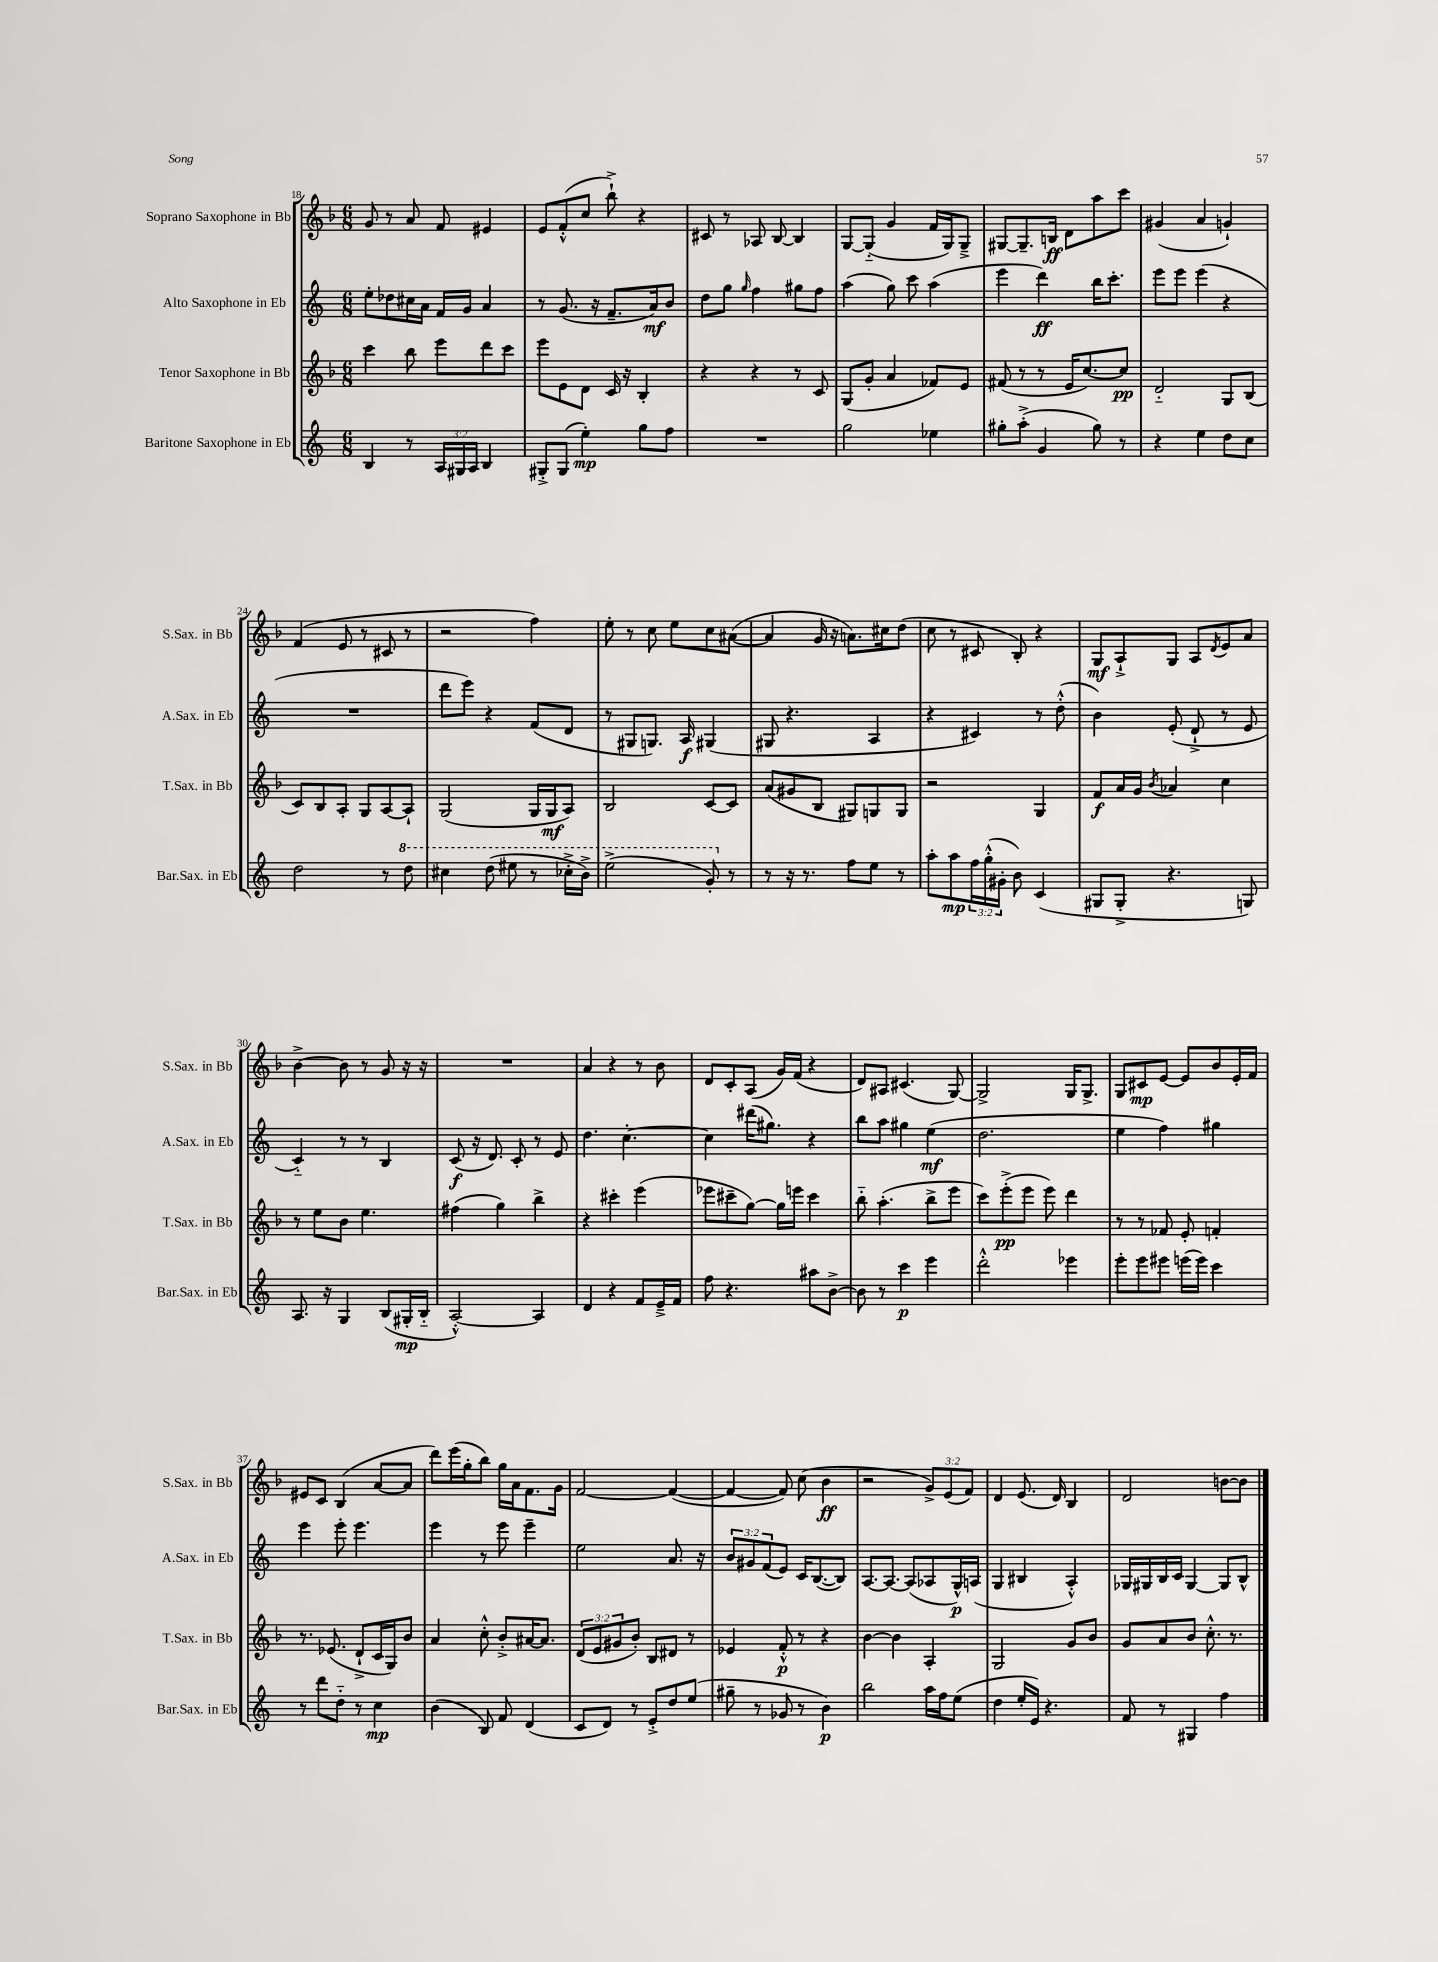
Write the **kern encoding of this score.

**kern	**kern	**kern	**kern
*staff4	*staff3	*staff2	*staff1
*clefG2	*clefG2	*clefG2	*clefG2
*k[]	*k[b-]	*k[]	*k[b-]
*M6/8	*M6/8	*M6/8	*M6/8
4B	4ccc	8ee'	8g
.	.	8dd-	8r
8r	8bb-	16cc#	8a
.	.	16a	.
24A	8eee	16f	8f
24G#	.	.	.
.	.	16g	.
24A	.	.	.
4B	8ddd	4a	4e#
.	8ccc	.	.
=	=	=	=
8G#'^	8eee	8r	8e
(8G#	8e	(8.g	(8f'^^
4ee')	8d	.	8cc
.	.	16r	.
.	16c	8.f~	8bb-`^)
.	16r	.	.
8gg	4B-'	.	4r
.	.	16a)	.
8ff	.	8b	.
=	=	=	=
2.r	4r	8dd	8c#
.	.	8gg	8r
.	.	16qqgg	.
.	4r	4ff	8A-
.	.	.	[8B-
.	8r	8gg#	4B-]
.	8c	8ff	.
=	=	=	=
2gg	(8G	(4aa	[8G
.	8g'	.	(8G'~]
.	4a	8gg)	4g
.	.	8ccc	.
4ee-	8f-)	(4aa	16f
.	.	.	16G)
.	8e	.	8G~^
=	=	=	=
8gg#'	(8f#	4eee	[8G#
(8aa'^	8r	.	8.G#~]
4g	8r	4ddd)	.
.	.	.	16B
.	16e	.	8d
.	[8.cc)	.	.
8gg#)	.	16bb	8aa
.	.	8.ccc'	.
8r	8cc]	.	8ccc
=	=	=	=
4r	2d'~	8eee	(4g#
.	.	8eee	.
4ee	.	(4eee	4a
8dd	8G	4r	4g`)
8cc	(8B-	.	.
=	=	=	=
2dd	8c)	2.r	(4f
.	8B-	.	.
.	8A'	.	8e
.	8G	.	8r
8r	[8A	.	8c#
8ddd	8A`]	.	8r
=	=	=	=
4ccc#	(2G	8ddd	2r
.	.	8eee)	.
(8ddd	.	4r	.
8eee#	.	.	.
8r	16G	(8f	4ff)
.	16G	.	.
16ccc-'^	8A)	8d	.
16bb^)	.	.	.
=	=	=	=
(2eee^	2B-	8r	8ee'
.	.	8G#	8r
.	.	8.G)	8cc
.	.	.	8ee
.	.	16A	.
8gg')	[8c	(4G#	8cc
8r	8c]	.	([8a#
=	=	=	=
8r	(8a	8G#	4a#]
16r	8g#	4.r	.
8.r	.	.	.
.	8B-	.	16g
.	.	.	16r
8ff	8G#)	.	8.a)
8ee	8G	4A	.
.	.	.	16cc#
8r	8G	.	(8dd
=	=	=	=
8aa'	2r	4r	8cc
8aa	.	.	8r
24ff	.	4c#)	8c#
(24gg'^^	.	.	.
24g#'	.	.	.
8b)	.	.	8B-')
(4c	4G	8r	4r
.	.	(8dd'^^	.
=	=	=	=
8G#	8f	4b)	8G
8G#'^	16a	.	8A`^
.	16g	.	.
.	8qb-	.	.
4.r	4a-	(8e'	8G
.	.	8d`^	8A
.	.	.	8qd
.	4cc	8r	8e
8G)	.	8e	8a
=	=	=	=
8.A	8r	4c'~)	[4b-^
.	8ee	.	.
16r	.	.	.
4G	8b-	8r	8b-]
.	4.ee	8r	8r
(8B	.	4B	8g
16G#'	.	.	16r
16B'~	.	.	16r
=	=	=	=
[2A'^^)	(4ff#	(8c	2.r
.	.	16r	.
.	.	8.d)	.
.	4gg)	.	.
.	.	8c'	.
4A]	4bb-^	8r	.
.	.	8e	.
=	=	=	=
4d	4r	4.dd	4a
4r	4ccc#'	.	4r
.	.	[4.cc'	.
8f	(4eee	.	8r
16e~^	.	.	8b-
16f	.	.	.
=	=	=	=
8ff	8eee-	4cc]	8d
4.r	8ccc#~	.	8c'
.	[8gg)	(16ddd#	(8A
.	.	8.gg#)	.
.	16gg]	.	16g)
.	16eee	.	(16f
8aa#	4ccc#	4r	4r
[8b^	.	.	.
=	=	=	=
8b]	8bb-'~	8bb	8d)
8r	(4.aa'	8aa	8A#
4ccc	.	4gg#	(4.c#
4eee	8bb-^	(4ee	.
.	8eee	.	[8G)
=	=	=	=
2ddd'^^	8ccc)	2.dd	2G^]
.	(8eee'^	.	.
.	8eee	.	.
.	8eee)	.	.
4eee-	4ddd	.	16G
.	.	.	8.G^
=	=	=	=
8eee'	8r	4ee	8G
8eee	8r	.	8c#
8eee#	8f-	4ff)	[8e
(16eee	8e'	.	8e]
16eee)	.	.	.
4ccc	4f'	4gg#	8b-
.	.	.	16e'
.	.	.	16f
=	=	=	=
8r	8.r	4eee	8e#
8ddd	.	.	8c
.	(8.e-	.	.
8dd'~	.	8eee'	(4B-
8r	8d`^	4.eee	.
4cc	16c	.	[8a
.	16G)	.	.
.	8b-	.	8a]
=	=	=	=
(4b	4a	4eee	8ddd)
.	.	.	(16eee
.	.	.	16gg'
8B)	8cc'^^	8r	8bb-)
8f	8b-'^	8eee	16gg
.	.	.	16a
(4d	[16a#	4eee~	8.f
.	8.a#]	.	.
.	.	.	16g
=	=	=	=
8c	(12d	2ee	[2f
.	12e	.	.
8d)	.	.	.
.	12g#	.	.
8r	8b-')	.	.
8e'^	8B-	.	.
8dd	8d#	8.a	(4f_
(8ee	8r	.	.
.	.	16r	.
=	=	=	=
8gg#~	4e-	12b	4f_
.	.	12g#	.
8r	.	.	.
.	.	(12f	.
8g-	8f'^^	8e)	8f])
8r	8r	16c	(8cc
.	.	([8.B	.
4b)	4r	.	4b-
.	.	8B])	.
=	=	=	=
2bb	[4b-	[8.A	2r
.	.	8.A_	.
.	4b-]	.	.
.	.	(8A]	.
16aa	4A'	8A-	12g^)
16ff	.	.	.
.	.	.	(12e
(8ee	.	16G^^)	.
.	.	.	12f)
.	.	(16A	.
=	=	=	=
4dd	2G	4G	4d
16ee'	.	4B#	(8.e
16e)	.	.	.
4.r	.	.	.
.	.	.	16d)
.	8g	4A'^^)	4B-
.	8b-	.	.
=	=	=	=
8f	8g	16G-	2d
.	.	16G#	.
8r	8a	16B	.
.	.	16c	.
4G#	8b-	[4G#	.
.	8.cc'^^	.	.
4ff	.	8G#]	[8b
.	8.r	.	.
.	.	8B^^	8b]
==	==	==	==
*-	*-	*-	*-
